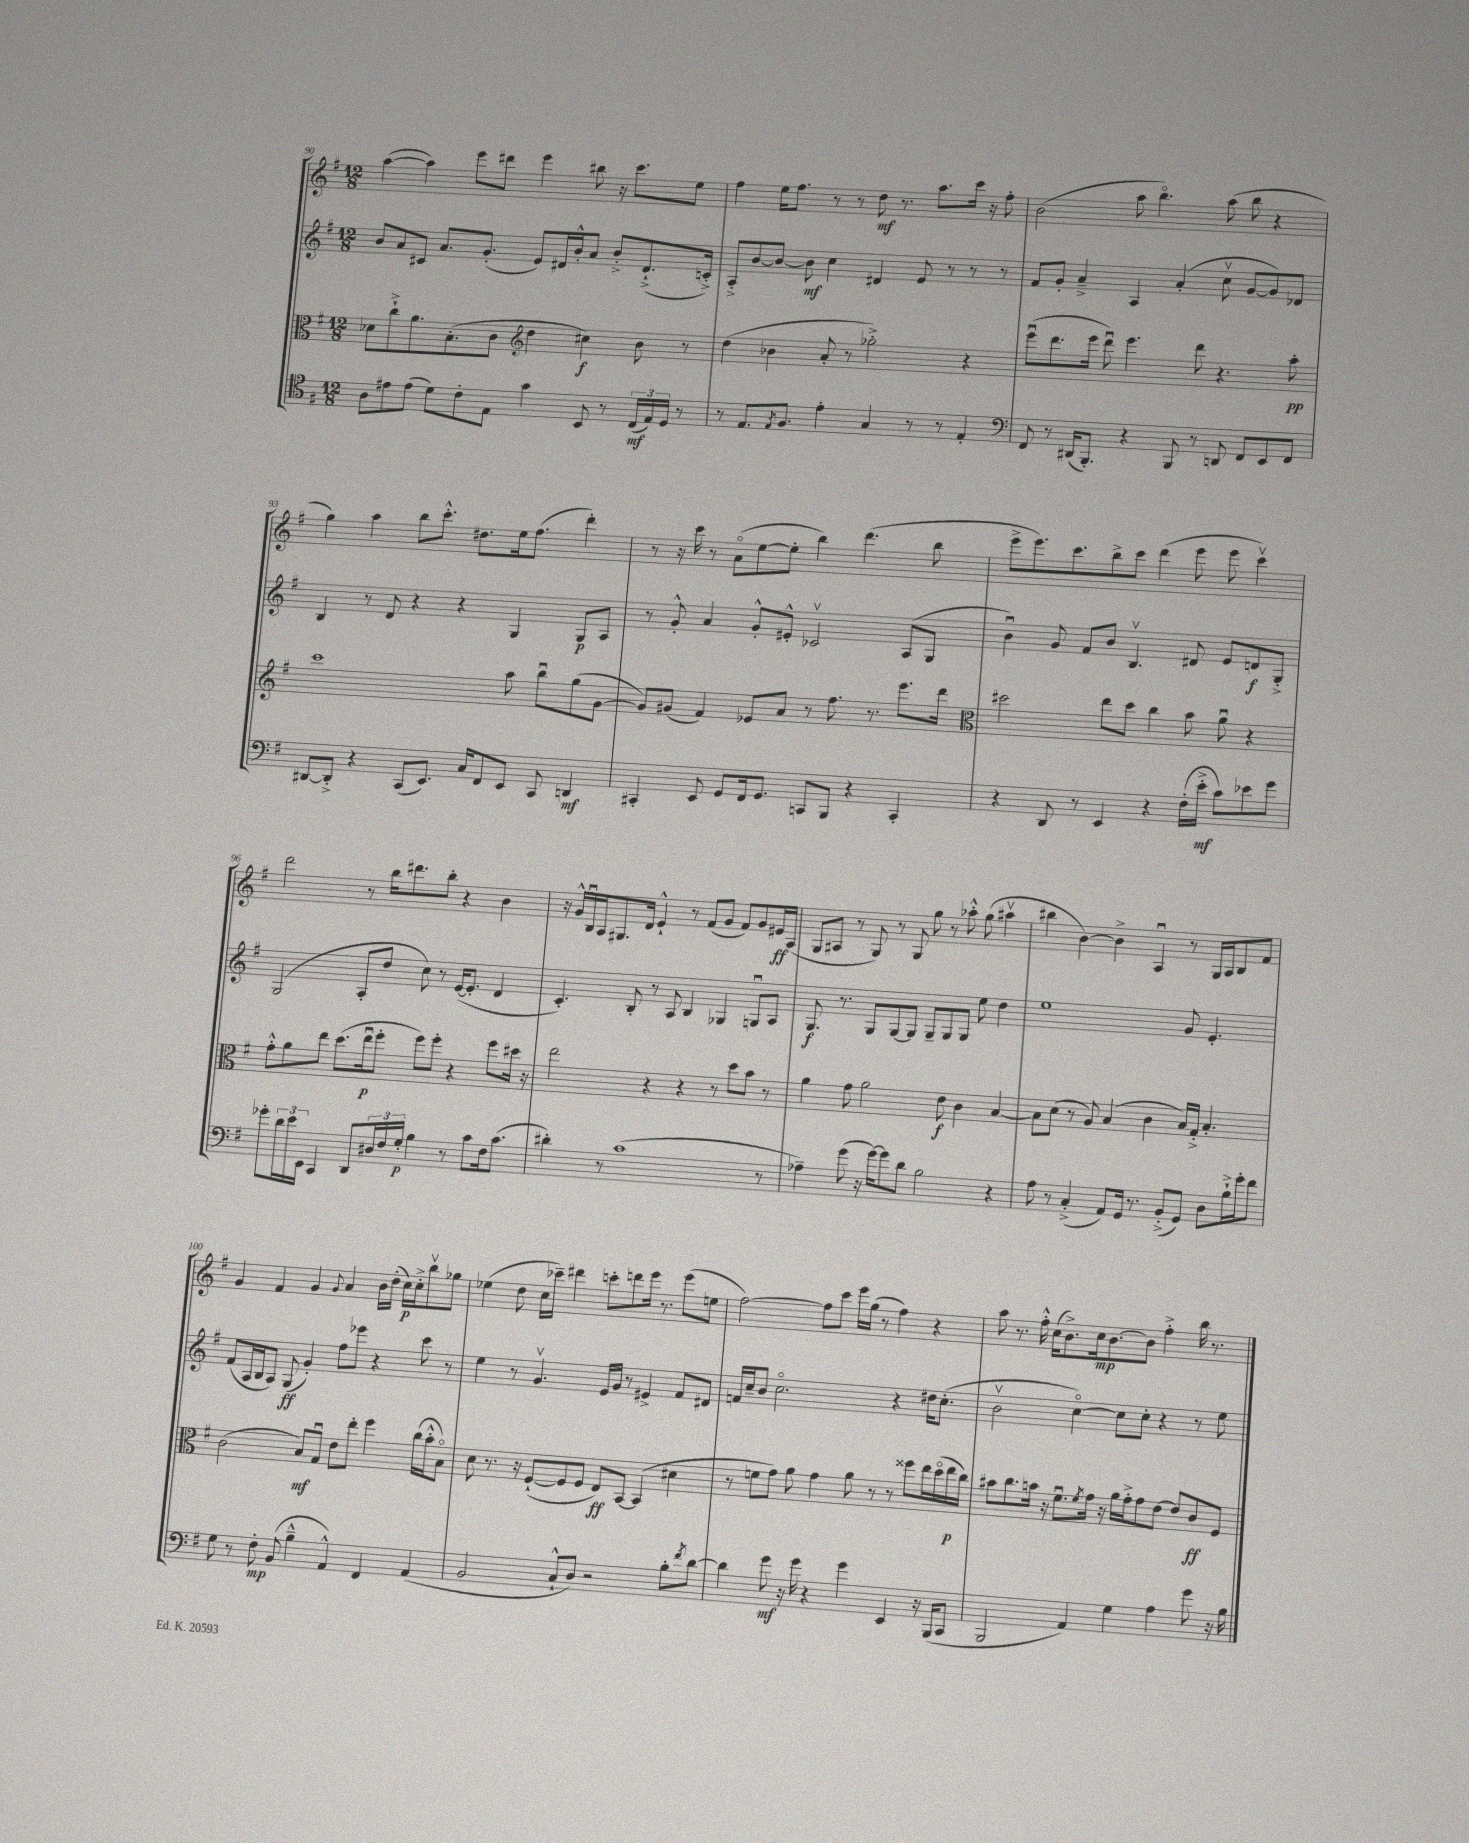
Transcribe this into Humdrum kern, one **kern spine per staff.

**kern	**kern	**kern	**kern
*staff4	*staff3	*staff2	*staff1
*clefC4	*clefC3	*clefG2	*clefG2
*k[f#]	*k[f#]	*k[f#]	*k[f#]
*M12/8	*M12/8	*M12/8	*M12/8
8A\L	8d-\L	8b/L	([4aa\
8e#\	8cc`^\	8a/	.
(8e#\J	8.a\	8c#/J	4aa\])
8d\L)	.	8.a/L	.
.	(8.B'\	.	.
8c'\	.	.	8eee\L
.	.	(8.g'/J	.
8E\J	8c\J	.	8ddd#\J
*	*clefG2	*	*
4g\	4dd\	8e/L)	4eee\
.	.	16d#/L	.
.	.	16b'^^/J	.
8BB/	4cc#\)	8a/J	8bb#\
8r	.	8b'^/L	16r
.	.	.	8.ccc\L
(24C/LL	8b\	(8.d#`^/	.
24E/)	.	.	.
24D/JJ	.	.	.
8r	8r	.	8ee\J
.	.	16c'^/Jk)	.
=	=	=	=
8r	(4dd\	8A'^/L	4ff#\
8.E/L	.	[8b/	.
.	4b-\	8b/_J	16ee\LK
8qE/	.	.	.
8.F#/J	.	.	8.ff#\J
.	.	8b\]	.
4e'\	8a'/	4cc\	8r
.	8r	.	8r
4G/	2gg-'^\)	4d#/	8dd\
.	.	.	8.r
8r	.	8e/	.
.	.	.	8.aa\L
8r	.	8r	.
4E'/	4r	8r	16ccc\Jk
.	.	.	16r
.	.	8r	8ff#'\
=	=	=	=
*clefF4	*	*	*
8FF#/	(8eeeu\L	8f#/L	(2b\
8r	8.ddd\	8g'/J	.
(16DD#/LK	.	4a~^/	.
8.BBB'/J)	16eee\Jk	.	.
.	8dddu\)	.	.
4r	4.eee\	4A/	8aa\
.	.	.	4.bbo\)
8BBB/	.	(4a'/	.
8r	8ddd\	.	.
8DD/	4.r	8ccv\	(8aa\
8FF#/L	.	[8g/L	8bb\
8EE/	.	8g/])	4r
8FF#/J	8aa'\	8d-/J	.
=	=	=	=
[8DD#/L	1ccc	4B/	4gg\)
8DD#'^/]J	.	.	.
4r	.	8r	4aa\
.	.	8d/	.
(8CC/L	.	4r	8bb\L
8.EE/J)	.	.	8.ccc'^^\J
.	.	4r	.
16C/LK	.	.	8.dd#\L
8FF#/	.	.	.
8EE/J	8aa\	4G/	16ee\k
.	.	.	(8.ff#\J
8CC/	8bbu\L	.	.
4DD/	(8gg\	8G/L	4ddd'\)
.	[8g\J	8A/J	.
=	=	=	=
4CC#'/	8g/]L)	8r	8r
.	(8g#/J	8g'^^/	16r
.	.	.	16ccc\
8EE/	4f#/)	4a/	8r
8GG/L	.	.	(8ao\L
16FF#/k	8e-/L	8g'^^/L	[8ee\
8.GG/J	.	.	.
.	8a/J	8e#'^^/J	8ee'\]J
8CC/L	8r	2c-v/	4bb\)
8BBB/J	8.ff#\	.	.
4r	.	.	(4.ddd\
.	8.r	.	.
4CC'/	8.eee\L	(8A/L	.
.	.	8G/J	8bb\
.	16ddd\Jk	.	.
=	=	=	=
*	*clefC3	*	*
4r	2dd#\	4bu\)	8eee^\L
.	.	.	8.eee\)
8DD/	.	8g/	.
.	.	.	8.ccc\
8r	.	8f#/L	.
4EE/	8ee\L	8b/J	8bb^\
.	8dd#\J	4.Bv/	8ccc\J
4r	4cc\	.	(4ddd\
(16F#'\LL	8b\	8d#/	8eee\
16e'^\JJ	.	.	.
8c\L)	8au\	8e/L	8eee\
8e-\	4r	8d/	4cccv\)
8g\J	.	8G'^/J	.
=	=	=	=
8g-'\L	8g'^^\L	(2G/	2ddd\
24d\L	8a\	.	.
24e\	.	.	.
24EE\JJ	.	.	.
4CC/	8ee\J	.	.
.	(8.dd\L	.	.
8DD/L	.	8A'/L	8r
.	16eeu\k	.	.
24D#/L	8ff#'\J	8dd/J	16bb\LK
24F#/	.	.	.
.	.	.	8.ddd#\
24G'/JJ	.	.	.
4B\	8ff#\L)	8cc\)	.
.	8ff#'\J	8r	8bb'\J
8r	4r	([16e/LK	4r
.	.	8.e'/]J	.
8c\L	.	.	.
16F#\k	8ff#\L	4d/	4b\
(8.c\J	.	.	.
.	16dd#\Jk	.	.
.	16r	.	.
=	=	=	=
4d#'\)	2ee\	4.c'/)	16r
.	.	.	16g^^/LL
.	.	.	16Bu/
.	.	.	16A/J
8r	.	.	8.G#/
(1c	.	8B'/	.
.	.	.	16d/Jk
.	4r	8r	4e`^^/
.	.	8A/	.
.	4r	4B/	8r
.	.	.	(8f#/L
.	8r	4G-/	8g/J
.	8dd\L	.	8f#/L)
.	8b\J	8Gu/L	8g/
8r	8r	8A/J	16e#/L
.	.	.	(16A/JJ
=	=	=	=
4A-~\)	4a\	8.G/	8G/L
.	.	.	8A#/J
.	.	8.r	.
(8g\	8g\	.	8r
16r	2a\	8G/L	8G/)
[16g\LK)	.	.	.
8g\]	.	[8G/	8r
8d\J	.	8G/]J	8G/
2B\	.	8G~/L	8gg\
.	8e\	8G/	8r
.	4c\	8G/J	8aa-'^^\
.	.	8ee\	(8gg\
4r	[4B/	4dd\	4aa#v\
=	=	=	=
8A\	8B\]L	1ee	4bb#\
8r	(8d\J	.	.
(4C'^/	8r	.	[4b\)
.	8A/)	.	.
8AA/L)	(4B/	.	4b^\]
16GG/Jk	.	.	.
8.r	.	.	.
.	4c\	.	4Au/
(8BB'^/L	.	.	.
8GG/J)	16B/LL)	8g/	8r
.	16G'^/JJ	.	.
8D\L	4.B'/	4.e'/	16G/LL
.	.	.	16A/J
16B`^\L	.	.	8B/
16g'\J	.	.	.
8f#\J	.	.	8f#/J
=	=	=	=
8G\	(2c\	(8f#/L	4g/
8r	.	16A/L	.
.	.	16B/J	.
8F#'\	.	8A/J)	4f#/
(8BB/	.	(8G/	.
4B~^^\	8B/L)	4g'/)	4g/
.	8Gu/J	.	.
.	.	.	8qqg/
4AA^^/)	8e\L	8ff#\L	4a/
.	8ee'\J	8eee-\J	.
4FF#/	4ff#\	4r	16b\LL
.	.	.	(16dd'\JJ
.	.	.	16cc\LL)
.	.	.	16cc'^\J
(4AA/	(16cc\LL	8ccc\	8bbv\
.	16b'^^\J	.	.
.	8Bo\J)	8r	8gg-\J
=	=	=	=
2BB/	8d\	4ee\	(4ee-\
.	8.r	.	.
.	.	8r	8dd\
.	16r	.	.
.	([8F#`/L	4.gv/	16cc\LL
.	.	.	16ccc-~\JJ)
8C`^^/L	8F#/]	.	4ddd#\
8D/J)	8F#/J	.	.
2r	8E/L)	16e/LL	8ccc'\L
.	.	16g/JJ	.
.	[8BB/J	8r	8ddd\
.	(4BB/]	4e#^/	16eee\Jk
.	.	.	8.r
8B'\L	4d#\	8f#/L	(8eee\L
8qf#/	.	.	.
[8d\J	.	8d#/J	8ee\J
=	=	=	=
4d\]	8r	16f/LL	[2ff#\)
.	.	16cc~/J	.
.	8f\L	8b/J	.
8g\	8g\J)	2.cco\	.
16r	8a\	.	.
16g\	.	.	.
4r	4g\	.	8ff#\]L
.	.	.	8ccc\J
4g\	8a\	.	16eee\LL
.	.	.	(16gg\JJ
.	8r	.	8r
4EE/	8r	4r	4ff#\)
.	8ff##\L	.	.
16r	16ee\L	16dd#\LK	4r
(16BBB/LK	(16ddo\	(8.cc'\J	.
8CC/J	16ee\	.	.
.	16cc\JJ)	.	.
=	=	=	=
2BBB/	8b#\L	2bv\	8aa\
.	8.cc\	.	8.r
.	16b\Jk	.	16ff#'^^\
.	16r	.	(16cc\LK
.	8.f#u\L	.	8.b^\)
4AA/)	.	[4cco\)	.
.	8qf#/	.	.
.	16g\Jk	.	16cc\k
.	16r	.	[8.b\
4G\	16a\LL	8cc\]L	.
.	16g'^\J	.	.
.	8g\	8cc'\J	8b\]J
4A\	[8e\J	4r	4ff#'^\
.	8e/]L	.	.
8g\	8c/	8r	16bb\
.	.	.	8.r
16r	8F#/J	8ee\	.
16B\	.	.	.
==	==	==	==
*-	*-	*-	*-
